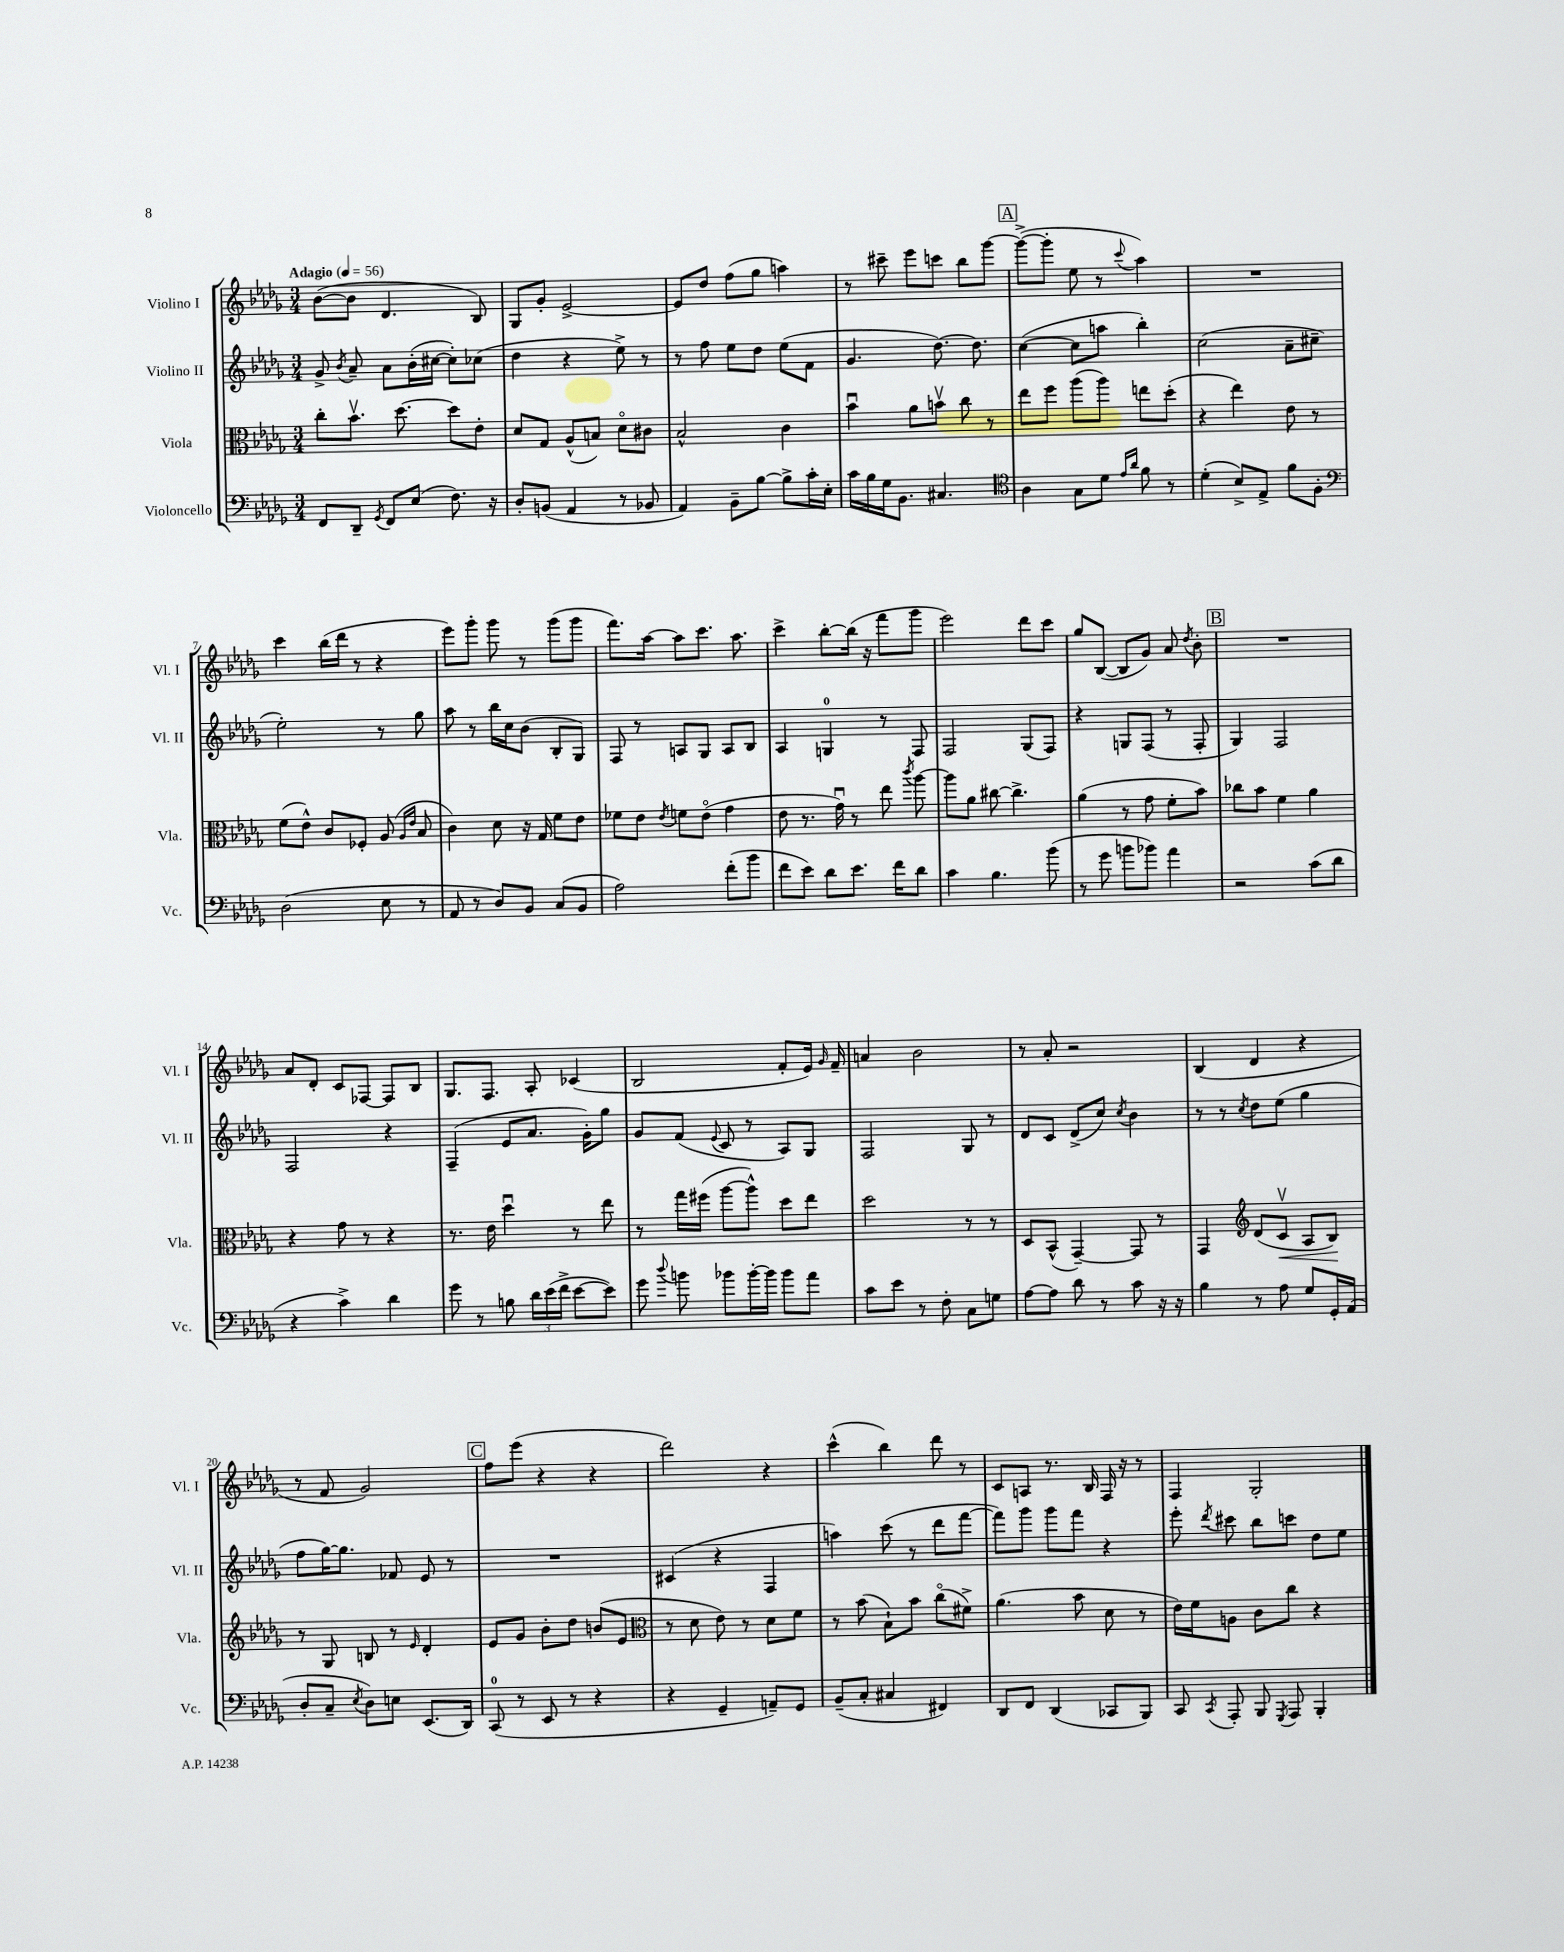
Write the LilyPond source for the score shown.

<<
\new StaffGroup <<
\new Staff = "s0" \with { instrumentName = "Violino I" shortInstrumentName = "Vl. I" } {
    \clef treble \key des \major \numericTimeSignature \time 3/4 \tempo "Adagio" 4 = 56
    \autoBeamOff bes'8[~( bes'8] des'4. bes8) |
    ges8[ ges'8]-. ees'2~-> |
    ees'8[ des''8] f''8[( ges''8] a''4) |
    r8 cis'''8-- ees'''8[ c'''8] bes''8[ ges'''8]~ |
    \mark \markup { \box "A" } ges'''8[~->( ges'''8]-. ees''8 r8 \appoggiatura { c'''8 } aes''4) |
    R2. |
    c'''4 bes''16[( des'''16] r8 r4 |
    ees'''8[) ges'''8]-. ges'''8 r8 ges'''8[( ges'''8] |
    f'''8.[) aes''16]~ aes''8[ c'''8.] aes''8. |
    c'''4-> bes''8[~-. bes''16]( r16 f'''8[ ges'''8] |
    ees'''2) des'''8[ c'''8] |
    ges''8[ bes8]~( bes8[ ges'8]) aes'8 \acciaccatura { des''8 } bes'8-. |
    \mark \markup { \box "B" } R2. |
    aes'8[ des'8]-. c'8[ fes8]~ fes8[ bes8] |
    ges8.[ f8.] aes8-. ces'4( |
    bes2 f'8[-. ees'16]) \grace { ges'16 } f'16-- |
    a'4 bes'2 |
    r8 aes'8-. r2 |
    bes4( des'4 r4 |
    r8 f'8 ges'2) |
    \mark \markup { \box "C" } f''8[ ees'''8]( r4 r4 |
    des'''2) r4 |
    c'''4-^( bes''4) des'''8 r8 |
    c'8[ a8] r8. bes16 f16 r16 r8 |
    f4 ges2-. \bar "|." |
}
\new Staff = "s1" \with { instrumentName = "Violino II" shortInstrumentName = "Vl. II" } {
    \clef treble \key des \major \numericTimeSignature \time 3/4
    \autoBeamOff ges'8-> \acciaccatura { bes'8 } aes'8-- aes'8[ bes'16-.( cis''16]~ cis''8[-.) ces''8]( |
    des''4 r4 ees''8->) r8 |
    r8 f''8 ees''8[ des''8] ees''8[( f'8] |
    ges'4. des''8.~) des''8. |
    \mark \markup { \box "A" } c''4~( c''8[ a''8] bes''4-.) |
    c''2( aes'8[-- cis''8]-- |
    ees''2-.) r8 ges''8 |
    aes''8 r8 bes''16[ c''16 bes'8]( bes8[-. ges8]) |
    f8 r8 a8[ ges8] a8[ bes8] |
    aes4 g4-0 r8 f8 |
    f2 ges8[( f8]) |
    r4 g8[ f8]( r8 f8-. |
    \mark \markup { \box "B" } ges4) f2 |
    f2 r4 |
    f4--( ees'8[ aes'8.] ges'16[-.) ges''8] |
    ges'8[ f'8]( \appoggiatura { ees'8 } c'8 r8 aes8[) ges8] |
    f2 ges8 r8 |
    des'8[ c'8] des'8[->( c''8]) \acciaccatura { c''8 } bes'4 |
    r8 r8 \acciaccatura { c''8 } des''8[ ees''8]( ges''4 |
    f''8[ ges''16~) ges''8.] fes'8 ees'8 r8 |
    \mark \markup { \box "C" } R2. |
    cis'4( r4 f4 |
    a''4) c'''8( r8 des'''8[ f'''8]~ |
    f'''8[) ges'''8] ges'''8[ f'''8] r4 |
    ees'''8-. \acciaccatura { des'''8 } cis'''8 bes''8[ c'''8] des''8[ ees''8] \bar "|." |
}
\new Staff = "s2" \with { instrumentName = "Viola" shortInstrumentName = "Vla." } {
    \clef alto \key des \major \numericTimeSignature \time 3/4
    \autoBeamOff c''8[-. bes'8.]\upbow des''8.~ des''8[ ees'8]-. |
    des'8[ ges8] aes8[-^( b8]) des'8[\flageolet cis'8] |
    bes2-^ c'4 |
    bes'4\downbow aes'8[ b'8]\upbow c''8 r8 |
    \mark \markup { \box "A" } ees''8[ f''8] aes''8[( aes''8]) e''8[ des''8]-.( |
    r4 ees''4) ees'8 r8 |
    f'8[( ees'8]-^) c'8[ fes8]-. aes8( \grace { aes16[ ees'16] } bes8 |
    c'4) des'8 r16 ges16 f'8[ ees'8] |
    fes'8[ ees'8] \acciaccatura { ees'8 } f'8[ ees'8]\flageolet( ges'4 |
    ees'8 r8. ges'16\downbow) r8 ees''8 \acciaccatura { c'''8 } aes''8~ |
    aes''8[ aes'8] cis''8~ cis''4.-> |
    aes'4( r8 ges'8 f'8[-. bes'8]) |
    \mark \markup { \box "B" } ces''8[ bes'8] f'4 aes'4 |
    r4 ges'8 r8 r4 |
    r8. ees'16 des''4\downbow r8 ees''8 |
    r8 ges''16[ fis''16]( aes''8[~ aes''8]-^) des''8[ ees''8] |
    des''2 r8 r8 |
    des8[ bes,8]-^( ges,4~--) ges,8 r8 |
    ges,4 \clef treble des'8[( c'8]\upbow\< aes8[ bes8]\!) |
    r8 ges8 b8 r8 \grace { ees'16 } des'4-. |
    \mark \markup { \box "C" } ees'8[ ges'8] bes'8[-. des''8] b'8[( ees'8] |
    \clef alto r8 des'8 ees'8) r8 des'8[ f'8] |
    r8 bes'8( bes8[-!) bes'8] c''8[\flageolet( fis'8]->) |
    aes'4.( bes'8 des'8 r8 |
    ees'16[) f'16 a8] c'8[ c''8] r4 \bar "|." |
}
\new Staff = "s3" \with { instrumentName = "Violoncello" shortInstrumentName = "Vc." } {
    \clef bass \key des \major \numericTimeSignature \time 3/4
    \autoBeamOff f,8[ des,8]-- \acciaccatura { ges,8 } f,8[ ees8]( f8.) r16 |
    des8[-. b,8]( aes,4 r8 bes,8 |
    aes,4) bes,8[-- bes8]~ bes8[-> c'16-. ees16]-. |
    c'16[ bes16 ges16 bes,8.] cis4. |
    \mark \markup { \box "A" } \clef tenor aes4 ges8[ des'8] \grace { ees'16[ aes'16] } f'8 r8 |
    des'4-.( bes8[->) ees8]-> f'8[ f8]-. |
    \clef bass des2( ees8 r8 |
    aes,8 r8 des8[) bes,8] c8[( bes,8] |
    aes2) f'8[-.( bes'8] |
    f'8[ ees'8]) des'8[ ees'8.] f'16[ des'8] |
    c'4 bes4. bes'8( |
    r8 ges'8 b'8[ bes'8]) aes'4 |
    \mark \markup { \box "B" } r2 c'8[( des'8] |
    r4 c'4->) des'4 |
    ges'8 r8 b8 \tuplet 3/2 { des'16[ ees'16( f'16]-> } ees'8[~ ees'8]) |
    ges'8 \appoggiatura { des''8 } b'8 bes'8[ bes'16~-. bes'16] bes'8[ aes'8] |
    c'8[ ees'8] r8 f8-. c8[ g8] |
    aes8[~ aes8] des'8 r8 c'8 r16 r16 |
    bes4 r8 aes8 ges8[ ges,16-. aes,16]( |
    des8[-. c8]-- \acciaccatura { ees8 } des8[) e8] ees,8.[( des,16]) |
    \mark \markup { \box "C" } c,8-0( r8 ees,8 r8 r4 |
    r4 ges,4-- a,8[--) ges,8] |
    bes,8[--( c8]-. cis4 fis,4) |
    des,8[ f,8] des,4( ces,8[ bes,,8]) |
    c,8 \acciaccatura { c,8 } aes,,8-. bes,,8 \acciaccatura { ges,,8 } aes,,8 bes,,4-. \bar "|." |
}
>>
>>
